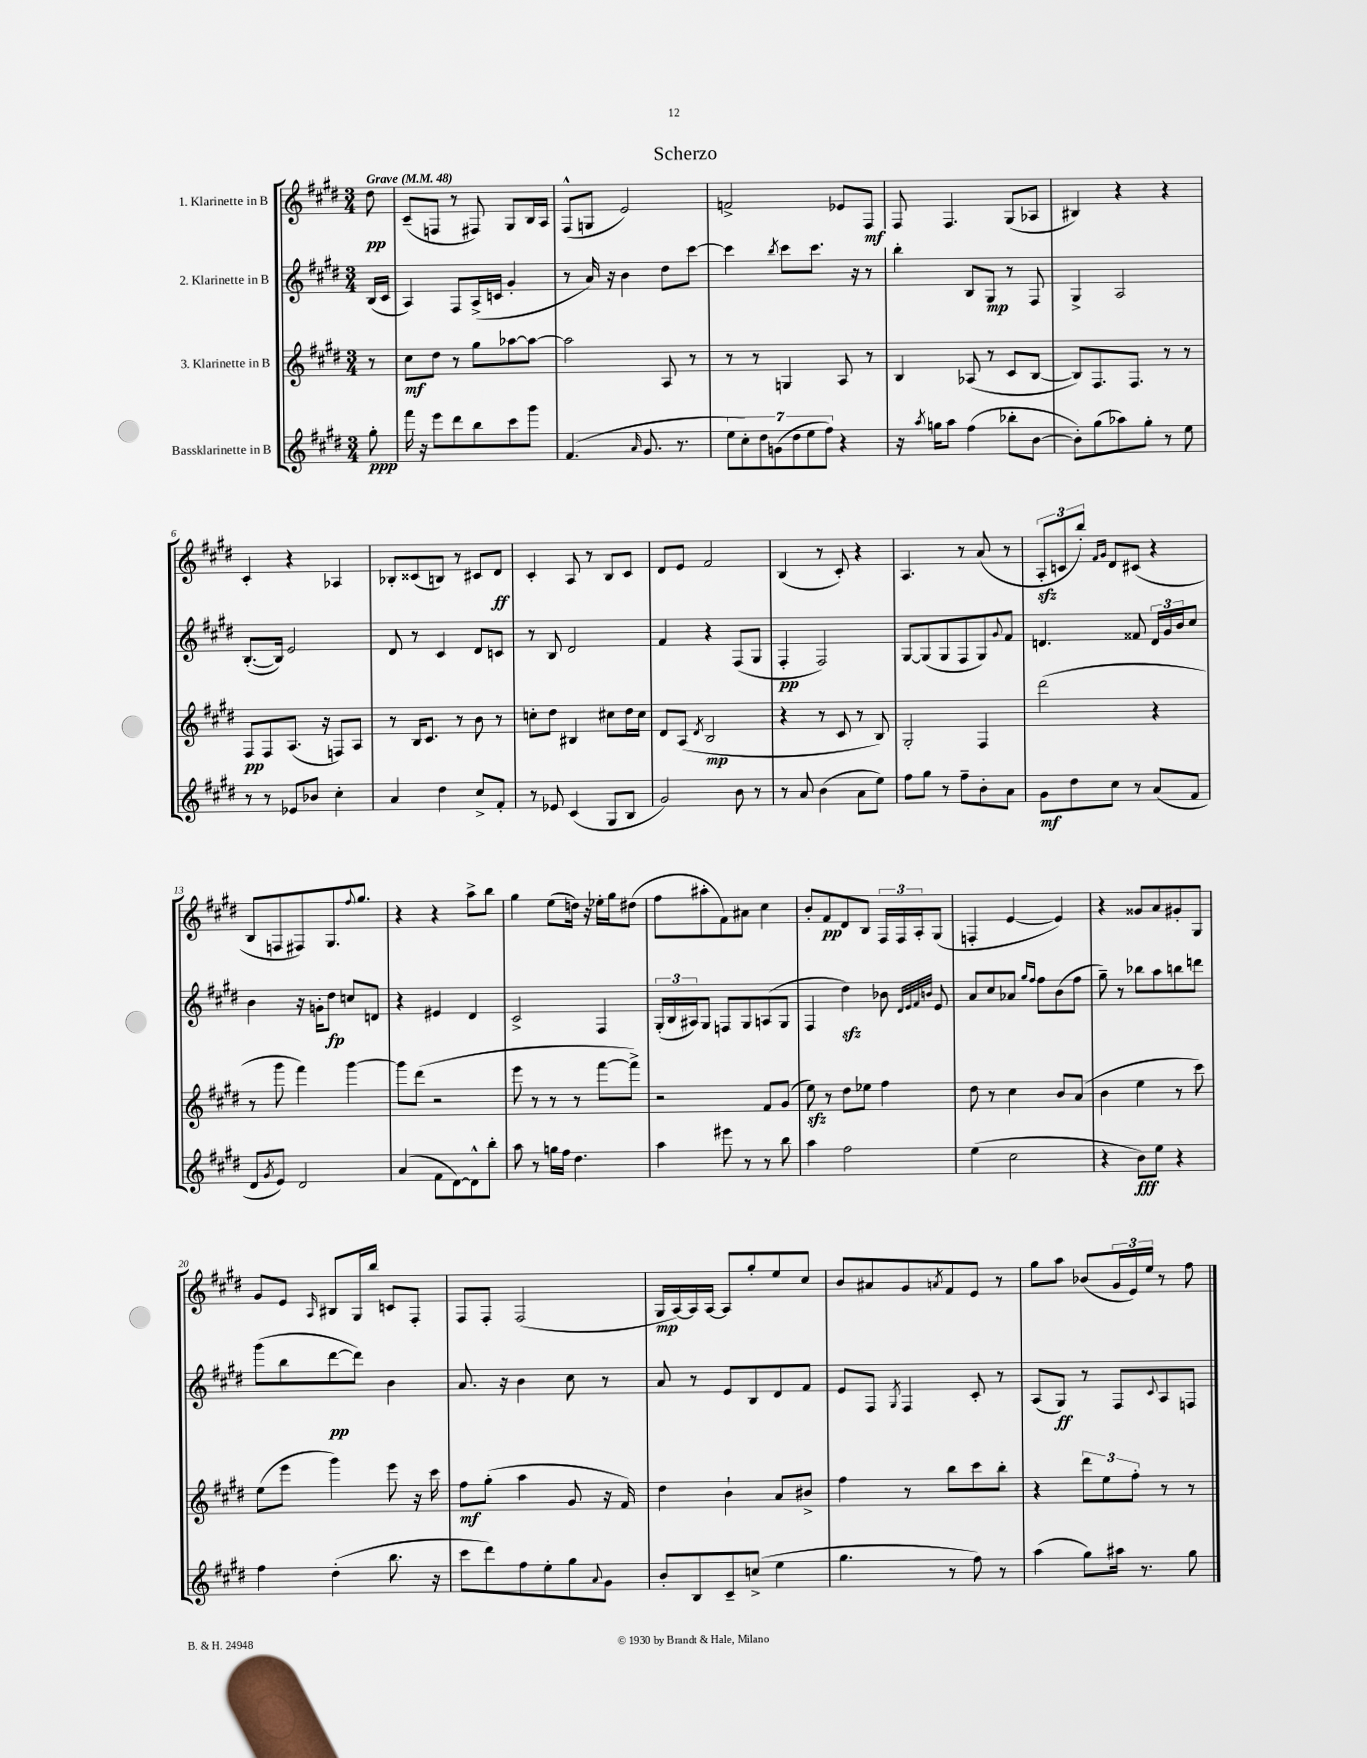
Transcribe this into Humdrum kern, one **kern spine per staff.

**kern	**dynam	**kern	**dynam	**kern	**dynam	**kern	**dynam
*part4	*part4	*part3	*part3	*part2	*part2	*part1	*part1
*staff4	*staff4	*staff3	*staff3	*staff2	*staff2	*staff1	*staff1
*I"Bassklarinette in B	*	*I"3. Klarinette in B	*	*I"2. Klarinette in B	*	*I"1. Klarinette in B	*
*clefG2	*	*clefG2	*	*clefG2	*	*clefG2	*
*k[f#c#g#d#]	*	*k[f#c#g#d#]	*	*k[f#c#g#d#]	*	*k[f#c#g#d#]	*
*M3/4	*	*M3/4	*	*M3/4	*	*M3/4	*
*MM48	*	*MM48	*	*MM48	*	*MM48	*
=	=	=	=	=	=	=	=
!	!	!	!	!	!	!LO:TX:a:B:t=Grave	!
8gg#'\	ppp	8r	.	(16B/LL	.	8dd#\	pp
.	.	.	.	16c#/JJ	.	.	.
=1	=1	=1	=1	=1	=1	=1	=1
16fff#\	.	8cc#\L	mf	4A/)	.	(8c#~/L	.
16r	.	.	.	.	.	.	.
8eee\L	.	8dd#\J	.	.	.	8Fn/J	.
8ddd#\	.	8r	.	8F#/L	.	8r	.
8bb\	.	8gg#\L	.	(16A^/L	.	8F#X/)	.
.	.	.	.	16cn/JJ	.	.	.
8ccc#\	.	[8aa-X\	.	4g#'/	.	8G#/L	.
8ggg#\J	.	8aa-\J_	.	.	.	16B/L	.
.	.	.	.	.	.	16A/JJ	.
=2	=2	=2	=2	=2	=2	=2	=2
(4.f#/	.	2aa-\]	.	8r	.	(8F#^^/L	.
.	.	.	.	16a/)	.	8Gn/J	.
.	.	.	.	16r	.	.	.
.	.	.	.	4b\	.	2e/)	.
16qqa/	.	.	.	.	.	.	.
8.g#/	.	.	.	.	.	.	.
.	.	8A/	.	8dd#\L	.	.	.
8.r	.	.	.	.	.	.	.
.	.	8r	.	[8ccc#\J	.	.	.
=3	=3	=3	=3	=3	=3	=3	=3
14ee\L	.	8r	.	4ccc#\]	.	2fn^/	.
14cc#'\)	.	.	.	.	.	.	.
.	.	8r	.	.	.	.	.
14dd#\	.	.	.	.	.	.	.
(14gn\	.	.	.	.	.	.	.
.	.	.	.	8qbb/	.	.	.
.	.	4Gn/	.	8ccc#\L	.	.	.
14dd#\	.	.	.	.	.	.	.
14ee\	.	.	.	.	.	.	.
.	.	.	.	8.ccc#\J	.	.	.
14ff#\J)	.	.	.	.	.	.	.
4r	.	8A/	.	.	.	8e-X/L	.
.	.	.	.	16r	.	.	.
.	.	8r	.	8r	.	8F#/J	mf
=4	=4	=4	=4	=4	=4	=4	=4
16r	.	4B/	.	4bb'\	.	8F#/	.
8qaa/	.	.	.	.	.	.	.
16ggn\KL	.	.	.	.	.	.	.
8aa\J	.	.	.	.	.	4.F#/	.
(4ff#\	.	(8A-X/	.	8B/L	.	.	.
.	.	8r	.	8G#/J	mp	.	.
8bb-X'\L	.	8c#/L	.	8r	.	(8G#/L	.
[8b\J	.	[8B/J	.	8F#/	.	8A-X/J	.
=5	=5	=5	=5	=5	=5	=5	=5
8b'\L])	.	8B/L])	.	4G#^/	.	4B#X/)	.
(8gg#\	.	8.F#/	.	.	.	.	.
8aa-X\)	.	.	.	2A/	.	4r	.
.	.	8.F#/J	.	.	.	.	.
8gg#'\J	.	.	.	.	.	.	.
8r	.	8r	.	.	.	4r	.
8ee\	.	8r	.	.	.	.	.
!!LO:LB:g=z
=6	=6	=6	=6	=6	=6	=6	=6
8r	.	8F#/L	pp	([8.B'/L	.	4c#'/	.
8r	.	8F#/	.	.	.	.	.
.	.	.	.	16B/Jk])	.	.	.
8e-X/L	.	(8.A/J	.	2e/	.	4r	.
8b-X/J	.	.	.	.	.	.	.
.	.	16r	.	.	.	.	.
4cc#'\	.	8Fn/L)	.	.	.	4A-X/	.
.	.	8A/J	.	.	.	.	.
=7	=7	=7	=7	=7	=7	=7	=7
4a/	.	8r	.	8d#/	.	8B-X'/L	.
.	.	16B/KL	.	8r	.	(8c##X/	.
.	.	8.c#/J	.	.	.	.	.
4dd#\	.	.	.	4c#/	.	8Bn/J)	.
.	.	8r	.	.	.	8r	.
8cc#^/L	.	8b\	.	8d#/L	.	8c#X/L	.
8f#'/J	.	8r	.	8cn/J	.	8d#/J	ff
=8	=8	=8	=8	=8	=8	=8	=8
8r	.	8ccn'\L	.	8r	.	4c#'/	.
8e-X/	.	8dd#\J	.	8B/	.	.	.
(4c#/	.	4B#X/	.	2d#/	.	8A/	.
.	.	.	.	.	.	8r	.
8G#/L	.	8cc#X\L	.	.	.	8B/L	.
8B/J	.	16dd#\L	.	.	.	8c#/J	.
.	.	16cc#\JJ	.	.	.	.	.
=9	=9	=9	=9	=9	=9	=9	=9
2g#/)	.	8d#/L	.	4f#/	.	8d#/L	.
.	.	(8A/J	.	.	.	8e/J	.
.	.	8qd#/	.	.	.	.	.
.	.	2B/	mp	4r	.	2f#/	.
8b\	.	.	.	(8F#/L	.	.	.
8r	.	.	.	8G#/J	.	.	.
=10	=10	=10	=10	=10	=10	=10	=10
8r	.	4r	.	4F#'/	pp	(4B/	.
8a/	.	.	.	.	.	.	.
(4b\	.	8r	.	2F#/)	.	8r	.
.	.	8c#/	.	.	.	8c#'/)	.
8a\L	.	8r	.	.	.	4r	.
8ee\J)	.	8B/)	.	.	.	.	.
=11	=11	=11	=11	=11	=11	=11	=11
8ff#\L	.	2G#'/	.	[8G#/L	.	4.A/	.
8gg#\J	.	.	.	(8G#/]	.	.	.
8r	.	.	.	8G#/	.	.	.
8ff#~\L	.	.	.	8F#/	.	8r	.
8b'\	.	4F#/	.	8G#/)	.	(8a/	.
.	.	.	.	8qqg#/	.	.	.
8a\J	.	.	.	8f#/J	.	8r	.
=12	=12	=12	=12	=12	=12	=12	=12
8g#\L	mf	(2ddd#\	.	4.dn/	.	12Azz'/L	.
.	.	.	.	.	.	12cn/	.
8dd#\	.	.	.	.	.	.	.
.	.	.	.	.	.	12bb'/J)	.
.	.	.	.	.	.	16qqf#/LL	.
.	.	.	.	.	.	16qqg#/JJ	.
8cc#\J	.	.	.	.	.	8d#/L	.
8r	.	.	.	8f##X/	.	(8c#X/J	.
(8a/L	.	4r	.	24d/LL	.	4r	.
.	.	.	.	24g#/	.	.	.
.	.	.	.	24b/J	.	.	.
8f#/J	.	.	.	8cc#/J	.	.	.
!!LO:LB:g=z
=13	=13	=13	=13	=13	=13	=13	=13
8d#/L	.	8r	.	4b\	.	8B/L	.
8qg#/	.	.	.	.	.	.	.
8e/J)	.	8ggg#\	.	.	.	8Fn/	.
2d#/	.	4fff#\)	.	16r	.	8F#X/)	.
.	.	.	.	16gn'\KL	.	.	.
.	.	.	.	8dd#\J	fp	8.G#/	.
.	.	[4ggg#\	.	8ccn/L	.	.	.
.	.	.	.	.	.	8qqff#/	.
.	.	.	.	.	.	8.gg#/J	.
.	.	.	.	8dn/J	.	.	.
=14	=14	=14	=14	=14	=14	=14	=14
(4a/	.	8ggg#\L]	.	4r	.	4r	.
.	.	(8ddd#\J	.	.	.	.	.
8f#\L	.	2r	.	4e#X/	.	4r	.
[8d#\)	.	.	.	.	.	.	.
8d#^^\]	.	.	.	4d#/	.	8aa^\L	.
8bb'\J	.	.	.	.	.	8bb\J	.
=15	=15	=15	=15	=15	=15	=15	=15
8aa\	.	8eee\	.	2c#^/	.	4gg#\	.
8r	.	8r	.	.	.	.	.
16ggn\LL	.	8r	.	.	.	(8ee\L	.
16ff#\JJ	.	.	.	.	.	.	.
4.dd#\	.	8r	.	.	.	16ddn\Jk)	.
.	.	.	.	.	.	16r	.
.	.	[8fff#\L	.	4F#/	.	16ee-X'\LL	.
.	.	.	.	.	.	16gg#\J	.
.	.	8fff#^\J])	.	.	.	(8dd#X\J	.
=16	=16	=16	=16	=16	=16	=16	=16
4aa\	.	2r	.	(24G#'/LL	.	8ff#\L	.
.	.	.	.	24B/	.	.	.
.	.	.	.	24A#X/J)	.	.	.
.	.	.	.	8G#/J	.	8aa#X'\	.
8eee#X\	.	.	.	8Fn/L	.	8f#\)	.
8r	.	.	.	8G#/	.	8a#X\J	.
8r	.	8f#/L	.	(8An/	.	4cc#\	.
8bb\	.	(8g#/J	.	8G#/J	.	.	.
=17	=17	=17	=17	=17	=17	=17	=17
4aa\	.	8eezz\)	.	4F#/	.	8b'/L	.
.	.	8r	.	.	.	8f#/	pp
2ff#\	.	8dd#\L	.	4dd#zz\)	.	8d#/	.
.	.	8ee-X\J	.	.	.	8B/J	.
.	.	4ff#\	.	8b-X\	.	24F#/LL	.
.	.	.	.	.	.	24F#/	.
.	.	.	.	.	.	24A'/J	.
.	.	.	.	32qqd#/LLL	.	.	.
.	.	.	.	32qqe/	.	.	.
.	.	.	.	32qqf#/	.	.	.
.	.	.	.	32qqbn/JJJ	.	.	.
.	.	.	.	8e/	.	(8G#/J	.
=18	=18	=18	=18	=18	=18	=18	=18
(4ee\	.	8dd#\	.	8a/L	.	4Fn'/	.
.	.	8r	.	8cc#/	.	.	.
2cc#\	.	4cc#\	.	8a-X/J	.	[4e/	.
.	.	.	.	16qqgg#/LL	.	.	.
.	.	.	.	16qqff#/JJ	.	.	.
.	.	.	.	8ff#\L	.	.	.
.	.	8b/L	.	(8b\	.	4e/])	.
.	.	(8a/J	.	8ff#\J	.	.	.
=19	=19	=19	=19	=19	=19	=19	=19
4r	.	4b\	.	8gg#~\)	.	4r	.
.	.	.	.	8r	.	.	.
8b\L)	fff	4ee\	.	8bb-X\L	.	8g##X/L	.
8ee\J	.	.	.	8aa\	.	8a/	.
4r	.	8r	.	8bbn\	.	8g#X'/	.
.	.	8ccc#\)	.	8dddn\J	.	8G#/J	.
!!LO:LB:g=z
=20	=20	=20	=20	=20	=20	=20	=20
4ff#\	.	(8ee\L	.	(8ggg#\L	.	8g#/L	.
.	.	8eee\J	.	8bb\	.	8e/J	.
.	.	.	.	.	.	16qqA/	.
(4dd#'\	.	4ggg#\)	.	[8ddd#\	pp	8B#X/L	.
.	.	.	.	8ddd#\J])	.	16G#/L	.
.	.	.	.	.	.	16bb/JJ	.
8.bb\	.	8eee\	.	4b\	.	8cn/L	.
.	.	16r	.	.	.	8F#'/J	.
16r	.	16ccc#\	.	.	.	.	.
=21	=21	=21	=21	=21	=21	=21	=21
8ccc#\L	.	8ff#\L	mf	8.a/	.	8F#/L	.
8ddd#\)	.	(8gg#'\J	.	.	.	8F#'/J	.
.	.	.	.	16r	.	.	.
8ff#\	.	4aa\	.	4b\	.	(2F#/	.
8ee'\	.	.	.	.	.	.	.
8gg#\	.	8g#/	.	8cc#\	.	.	.
8qqa/	.	.	.	.	.	.	.
8g#\J	.	16r	.	8r	.	.	.
.	.	16f#/)	.	.	.	.	.
=22	=22	=22	=22	=22	=22	=22	=22
8b'/L	.	4dd#\	.	8a/	.	16G#/LL	mp
.	.	.	.	.	.	[16A/)	.
8B/	.	.	.	8r	.	16A/]	.
.	.	.	.	.	.	[16A/JJ	.
8c#~/	.	4b`\	.	8e/L	.	8A/L]	.
(8ccn^/J	.	.	.	8B/	.	8gg#'/	.
4ee\	.	8a/L	.	8d#/	.	8ee/	.
.	.	8b#X^/J	.	8f#/J	.	8cc#/J	.
=23	=23	=23	=23	=23	=23	=23	=23
4.gg#\	.	4ff#\	.	8e/L	.	8b/L	.
.	.	.	.	8F#/J	.	8a#X/	.
.	.	.	.	8qG#/	.	.	.
.	.	8r	.	4F#/	.	8g#/	.
.	.	.	.	.	.	8qan/	.
8r	.	8bb\L	.	.	.	8f#/	.
8ff#\)	.	8ccc#\	.	8c#'/	.	8e/J	.
8r	.	8bb'\J	.	8r	.	8r	.
=24	=24	=24	=24	=24	=24	=24	=24
(4aa\	.	4r	.	(8A/L	.	8gg#\L	.
.	.	.	.	8G#/J)	ff	8aa\J	.
8gg#\L)	.	12ddd#\L	.	8r	.	(8b-X/L	.
.	.	12ee\	.	.	.	.	.
16aa#X\Jk	.	.	.	8F#/L	.	24g#/L	.
.	.	12ff#'\J	.	.	.	24e/)	.
8.r	.	.	.	.	.	.	.
.	.	.	.	.	.	24ee/JJ	.
.	.	.	.	8qqc#/	.	.	.
.	.	8r	.	8A/	.	8r	.
8gg#\	.	8r	.	8Fn/J	.	8ff#\	.
==	==	==	==	==	==	==	==
*-	*-	*-	*-	*-	*-	*-	*-
